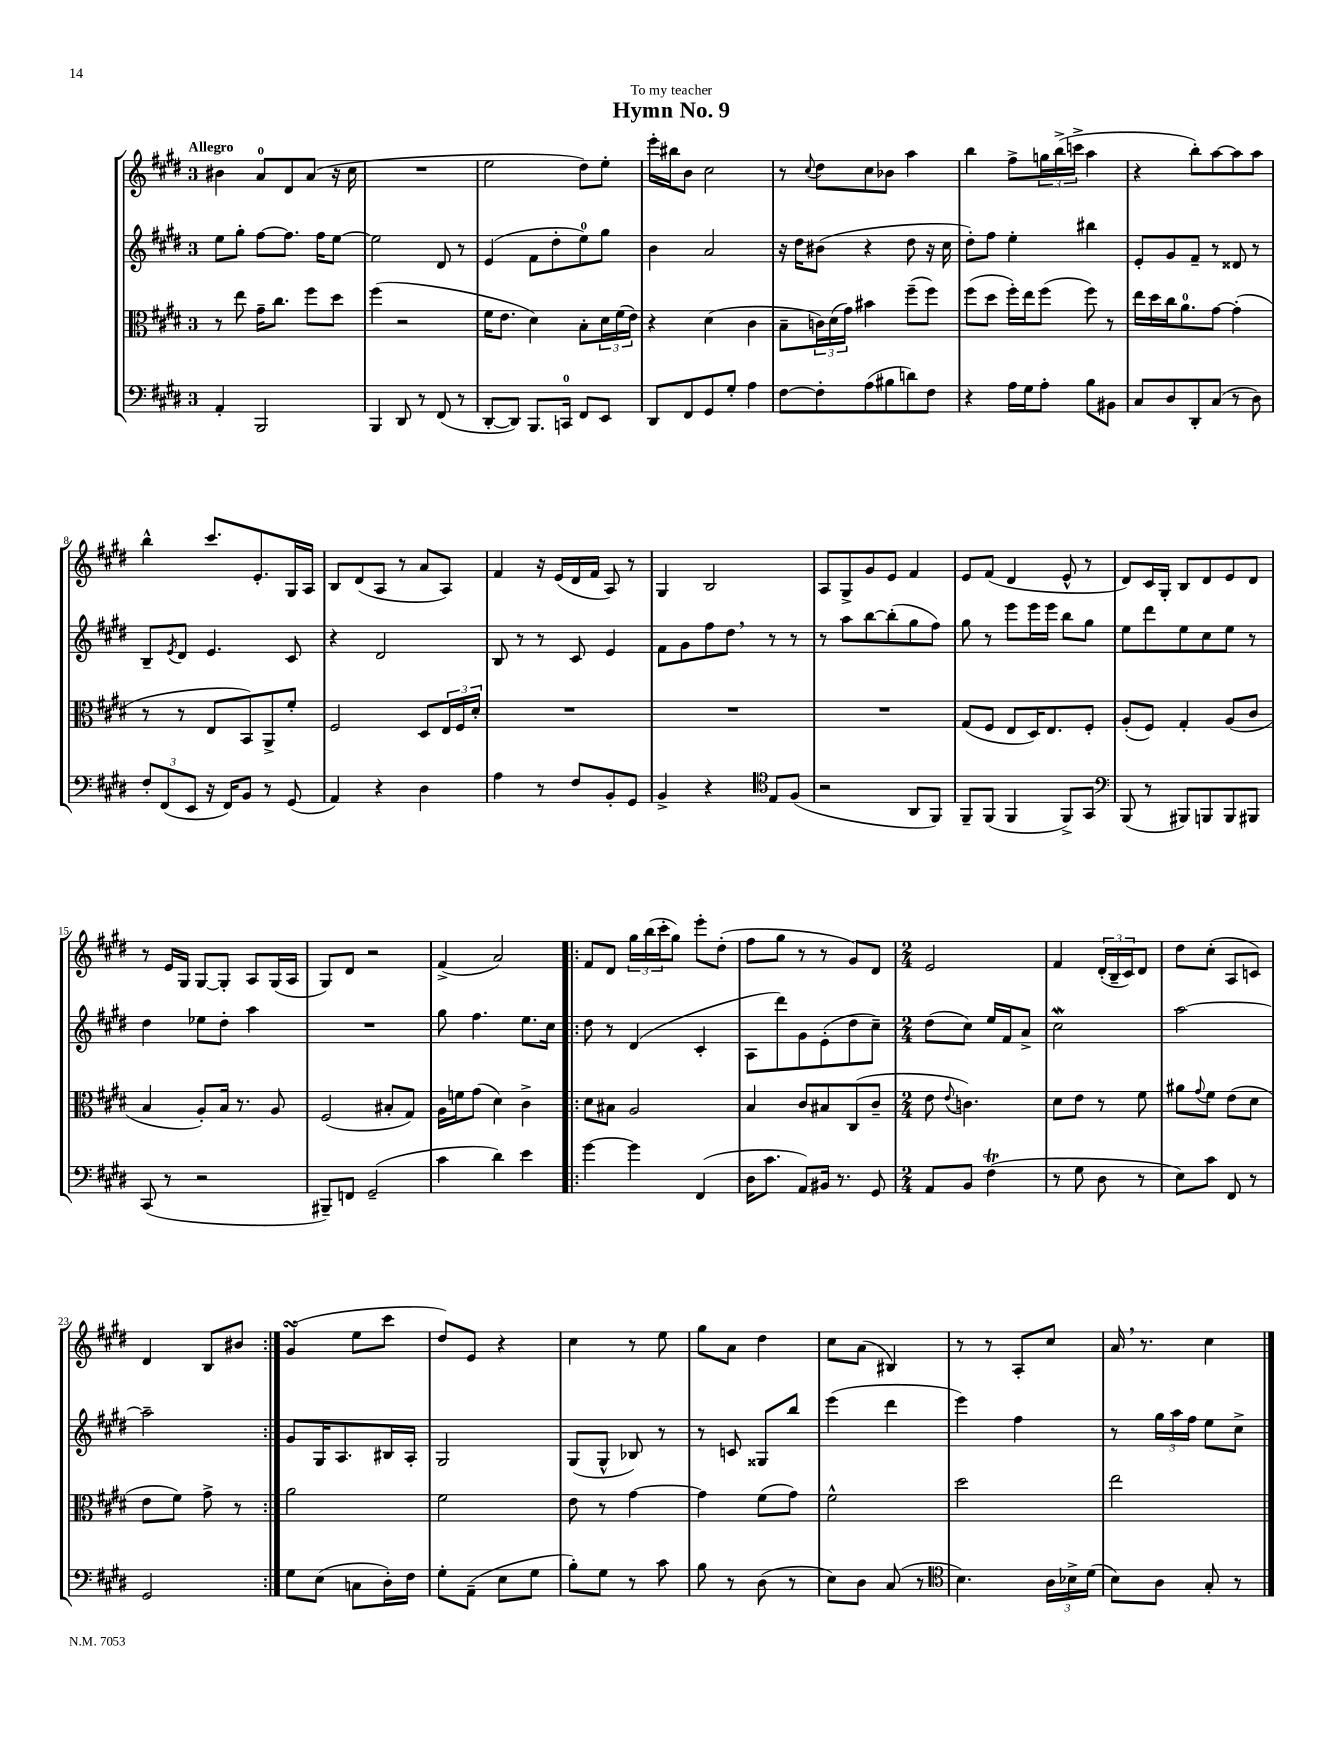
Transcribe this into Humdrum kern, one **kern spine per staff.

**kern	**kern	**kern	**kern
*staff4	*staff3	*staff2	*staff1
*clefF4	*clefC3	*clefG2	*clefG2
*k[f#c#g#d#]	*k[f#c#g#d#]	*k[f#c#g#d#]	*k[f#c#g#d#]
*M3/4	*M3/4	*M3/4	*M3/4
4AA'	8r	8ee	4b#
.	8ee	8gg#'	.
2BBB	16g#~	[8ff#	8a
.	8.cc#	.	.
.	.	8.ff#]	8d#
.	8ff#	.	(8a
.	.	16ff#	.
.	8dd#	[8ee	16r
.	.	.	16cc#
=	=	=	=
4BBB	(4ff#	2ee]	2.r
8DD#	2r	.	.
8r	.	.	.
(8FF#	.	8d#	.
8r	.	8r	.
=	=	=	=
[8DD#'	16f#	(4e	2ee
.	8.e	.	.
8DD#])	.	.	.
8.BBB	4d#)	8f#	.
.	.	8dd#'	.
16CC	.	.	.
8FF#	8B'	8ee)	8dd#)
8EE	24d#	8gg#	8ee'
.	(24f#	.	.
.	24e)	.	.
=	=	=	=
8DD#	4r	4b	16eee'
.	.	.	16bb#
8FF#	.	.	8b
8GG#	(4d#	2a	2cc#
8G#'	.	.	.
4A	4c#	.	.
=	=	=	=
[8F#	8B~	16r	8r
.	.	16dd#	.
.	.	.	8qqcc#
8F#']	24c)	(8b#	8dd#
.	(24d#	.	.
.	24g#)	.	.
(8A	4b#	4r	8cc#
8B#	.	.	8b-
8d)	(8ff#~	8dd#	4aa
8F#	8ff#)	16r	.
.	.	16cc#	.
=	=	=	=
4r	(8ff#	8dd#')	4bb
.	8dd#	8ff#	.
16A	16ff#')	4ee'	8ff#^
16G#	16ee	.	.
8A'	(8ff#	.	24gg
.	.	.	(24bb^
.	.	.	24ccc^
8B	8ff#)	4bb#	4aa
8BB#	8r	.	.
=	=	=	=
8C#	16ee	8e'	4r
.	16dd#	.	.
8D#	16cc#	8g#	.
.	8.a	.	.
8DD#'	.	8f#~	8bb')
(8C#	[8g#	8r	[8aa
8r	(4g#']	8d##	8aa]
8D#)	.	8r	8aa
=	=	=	=
12F#'	8r	8B~	4bb^^
(12FF#	.	.	.
.	.	8qe	.
.	8r	8d#	.
12EE	.	.	.
16r	8E	4.e	8.ccc#
16FF#)	.	.	.
8BB	8BB)	.	.
.	.	.	8.e'
8r	8AA^	.	.
(8GG#	8f#'	8c#	16G#
.	.	.	16A
=	=	=	=
4AA)	2F#	4r	8B
.	.	.	(8d#
4r	.	2d#	8A
.	.	.	8r
4D#	8D#	.	8a
.	24E	.	8A)
.	24F#	.	.
.	24d#'	.	.
=	=	=	=
4A	2.r	8B	4f#
.	.	8r	.
8r	.	8r	16r
.	.	.	(16e
8F#	.	8c#	16d#
.	.	.	16f#
8BB'	.	4e	8A)
8GG#	.	.	8r
=	=	=	=
4BB^	2.r	8f#	4G#
.	.	8g#	.
4r	.	8ff#	2B
.	.	8dd#	.
*clefC4	*	*	*
8E	.	8r	.
(8F#	.	8r	.
=	=	=	=
2r	2.r	8r	8A
.	.	8aa	8G#^
.	.	[8bb	8g#
.	.	(8bb']	8e
8AA	.	8gg#	4f#
8FF#)	.	8ff#)	.
=	=	=	=
8FF#~	(8G#	8gg#	8e
(8FF#	8F#	8r	(8f#
4FF#	8E	8eee	4d#
.	16D#)	16eee	.
.	8.E	16eee	.
8FF#^)	.	8bb	8e^^
8GG#	8F#'	8gg#	8r
=	=	=	=
*clefF4	*	*	*
(8BBB	(8A'	8ee	8d#)
8r	8F#)	8ddd#	16c#
.	.	.	16G#'
8BBB#)	4G#'	8ee	8B
8BBB	.	8cc#	8d#
8BBB	(8A	8ee	8e
8BBB#	8c#	8r	8d#
=	=	=	=
(8CC#	4B	4dd#	8r
8r	.	.	16e
.	.	.	16G#
2r	8A')	8ee-	[8G#
.	16B	8dd#'	8G#']
.	8.r	.	.
.	.	4aa	8A
.	8A	.	(16G#
.	.	.	16A
=	=	=	=
8BBB#~)	(2F#	2.r	8G#)
8FF	.	.	8d#
(2GG#~	.	.	2r
.	8B#'	.	.
.	8G#)	.	.
=	=	=	=
4c#	16A	8gg#	(4f#^
.	16f	.	.
.	(8g#	4.ff#	.
4d#)	4d#)	.	2a)
4e	4c#^	8.ee	.
.	.	16cc#	.
=!|:	=!|:	=!|:	=!|:
[4g#	8d#	8dd#	8f#
.	8B#	8r	8d#
4g#]	2A	(4d#	24gg#
.	.	.	(24bb
.	.	.	24ccc#'
.	.	.	8gg#)
(4FF#	.	4c#'	8eee'
.	.	.	(8dd#'
=	=	=	=
16D#	4B	8A	8ff#
8.c#	.	.	.
.	.	8ddd#)	8gg#
8AA)	8c#	8g#	8r
16BB#	8B#	(8e'	8r
8.r	.	.	.
.	(8C#	8dd#	8g#)
8GG#	8c#~	8cc#~)	8d#
=	=	=	=
*M2/4	*M2/4	*M2/4	*M2/4
8AA	8e	(8dd#	2e
.	8qqe	.	.
8BB	4.c)	8cc#)	.
(4F#	.	16ee	.
.	.	16f#	.
.	.	8a^	.
=	=	=	=
8r	8d#	2cc#	4f#
8G#	8e	.	.
8D#	8r	.	(24d#'
.	.	.	24B~
.	.	.	24c#)
8r	8f#	.	8d#
=	=	=	=
8E)	8a#	[2aa	8dd#
.	8qqg#	.	.
8c#	8f#	.	(8cc#'
8FF#	(8e	.	8A
8r	8d#	.	8c)
=	=	=	=
2GG#	8e	2aa~]	4d#
.	8f#)	.	.
.	8g#^	.	8B
.	8r	.	8b#
=:|!	=:|!	=:|!	=:|!
8G#	2a	8g#	(4g#
(8E	.	16G#	.
.	.	8.A	.
8C	.	.	8ee
16D#')	.	16B#	8ccc#
16F#	.	16A'	.
=	=	=	=
8G#'	2f#	2G#	8dd#)
(8AA~	.	.	8e
8E	.	.	4r
8G#	.	.	.
=	=	=	=
8B')	8e	(8G#	4cc#
8G#	8r	8G#^^	.
8r	[4g#	8B-)	8r
8c#	.	8r	8ee
=	=	=	=
8B	4g#]	8r	8gg#
8r	.	8c	8a
(8D#	(8f#	8G##	4dd#
8r	8g#)	8bb	.
=	=	=	=
8E)	2f#^^	(4eee	8cc#
8D#	.	.	(8a
(8C#	.	4ddd#	4B#)
8r	.	.	.
=	=	=	=
*clefC4	*	*	*
4.B)	2dd#	4eee)	8r
.	.	.	8r
.	.	4ff#	8A'
24A	.	.	8cc#
24B-^	.	.	.
(24d#	.	.	.
=	=	=	=
8B)	2ee	8r	16a
.	.	.	8.r
8A	.	24gg#	.
.	.	24aa	.
.	.	24ff#	.
8G#'	.	8ee	4cc#
8r	.	8cc#^	.
==	==	==	==
*-	*-	*-	*-
